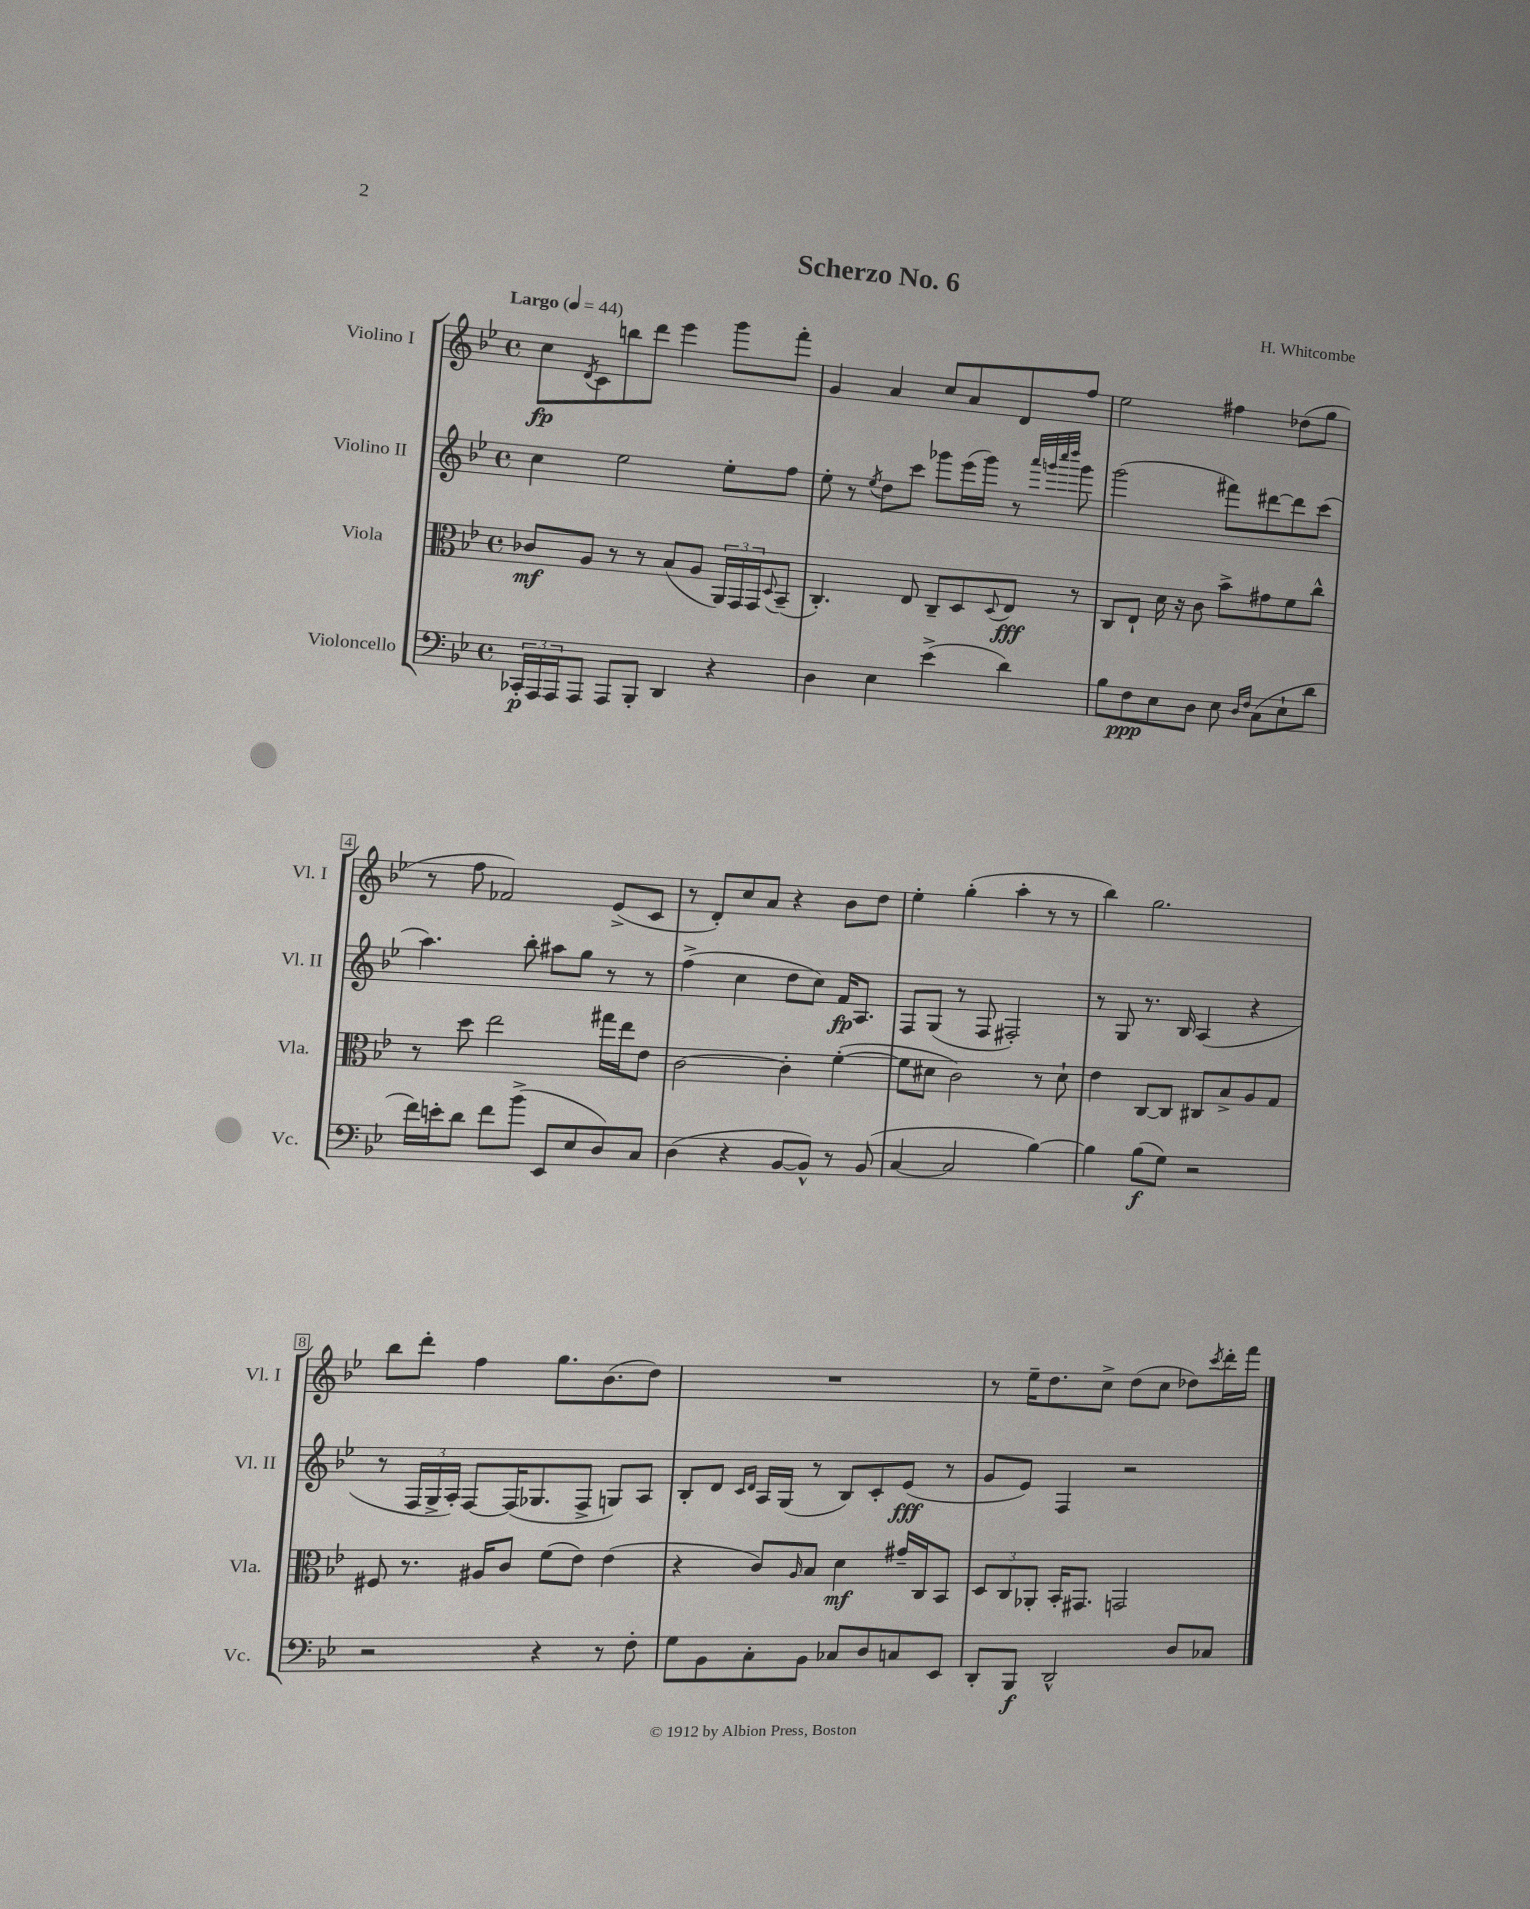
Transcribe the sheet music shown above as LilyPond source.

\header { title = "Scherzo No. 6" composer = "H. Whitcombe" }
<<
\new StaffGroup <<
\new Staff = "s0" \with { instrumentName = "Violino I" shortInstrumentName = "Vl. I" } {
    \clef treble \key bes \major \defaultTimeSignature \time 4/4 \tempo "Largo" 4 = 44
    c''8\fp \acciaccatura { d'8 } c'8 b''8 d'''8 ees'''4 g'''8 f'''8-. |
    g'4 a'4 c''8 a'8 d'8 f''8 |
    ees''2 fis''4 des''8( g''8 |
    r8 f''8 fes'2) ees'8->( c'8 |
    r8 d'8-.) c''8 a'8 r4 bes'8 d''8 |
    ees''4-. g''4-.( a''4-. r8 r8 |
    bes''4) g''2. |
    bes''8 d'''8-. f''4 g''8. bes'8.( d''8) |
    R1 |
    r8 ees''16-- d''8. c''8-> d''8( c''8 des''8) \acciaccatura { c'''8 } d'''16-. f'''16 \bar "|." |
}
\new Staff = "s1" \with { instrumentName = "Violino II" shortInstrumentName = "Vl. II" } {
    \clef treble \key bes \major \defaultTimeSignature \time 4/4
    c''4 ees''2 ees''8-. f''8 |
    ees''8-. r8 \acciaccatura { ees''8 } d''8 c'''8 ges'''8 ees'''16( ges'''16) r8 \grace { a'''32 g'''32 c''''32 d''''32 } g'''8 |
    g'''2( fis'''8) dis'''8~ dis'''8 c'''8( |
    a''4.) bes''8-. ais''8 g''8 r8 r8 |
    f''4->( c''4 d''8 c''8) f'16\fp a8. |
    f8 g8( r8 f8 fis2-.) |
    r8 g8 r8. bes16 a4( r4 |
    r8 \tuplet 3/2 { f16 g16-> a16-.) } f8~ f16( ges8. f8-> g8) a8 |
    bes8-. d'8 \grace { c'16 d'16 } a16 g16( r8 bes8) c'8-. ees'8\fff( r8 |
    g'8 ees'8) f4 r2 \bar "|." |
}
\new Staff = "s2" \with { instrumentName = "Viola" shortInstrumentName = "Vla." } {
    \clef alto \key bes \major \defaultTimeSignature \time 4/4
    ces'8\mf a8 r8 r8 bes8( a8 \tuplet 3/2 { a,16) g,16 g,16 } \appoggiatura { d8 } bes,8--( |
    c4.-.) ees8 c8-- d8 \appoggiatura { d8 } ees8\fff r8 |
    c8 ees8-! d'16 r16 c'8 bes'8-> gis'8 f'8 c''8-^ |
    r8 d''8 ees''2 gis''16 ees''16 ees'8 |
    c'2~ c'4-. f'4~-.( |
    f'8 dis'8 c'2) r8 dis'8-! |
    ees'4 c8~ c8 cis8 bes8-> a8 g8 |
    fis8 r8. ais16 c'8 f'8( ees'8) ees'4( |
    r4 c'8) \grace { a16 } bes8 d'4\mf gis'16-- c16 bes,8 |
    \tuplet 3/2 { d8 c8 aes,8-. } bes,16-. gis,8. g,2 \bar "|." |
}
\new Staff = "s3" \with { instrumentName = "Violoncello" shortInstrumentName = "Vc." } {
    \clef bass \key bes \major \defaultTimeSignature \time 4/4
    \tuplet 3/2 { ces,16-.\p a,,16 a,,16 } a,,8 a,,8 bes,,8-. d,4 r4 |
    d4 ees4 ees'4->( d'4) |
    bes8 f8\ppp ees8 d8 ees8 \grace { d16 f16 } c8( ees8-! d'8 |
    f'16) e'16-. d'8 f'8 bes'8->( ees,8 ees8 d8) c8 |
    d4( r4 bes,8~ bes,8-^) r8 bes,8( |
    c4~ c2 bes4~) |
    bes4 bes8\f( g8) r2 |
    r2 r4 r8 f8-. |
    g8 bes,8 c8-. bes,8 ces8 d8 c8 ees,8 |
    d,8-. bes,,8\f d,2-^ d8 ces8 \bar "|." |
}
>>
>>
\layout { \context { \Score \override BarNumber.stencil = #(make-stencil-boxer 0.1 0.3 ly:text-interface::print) } }
